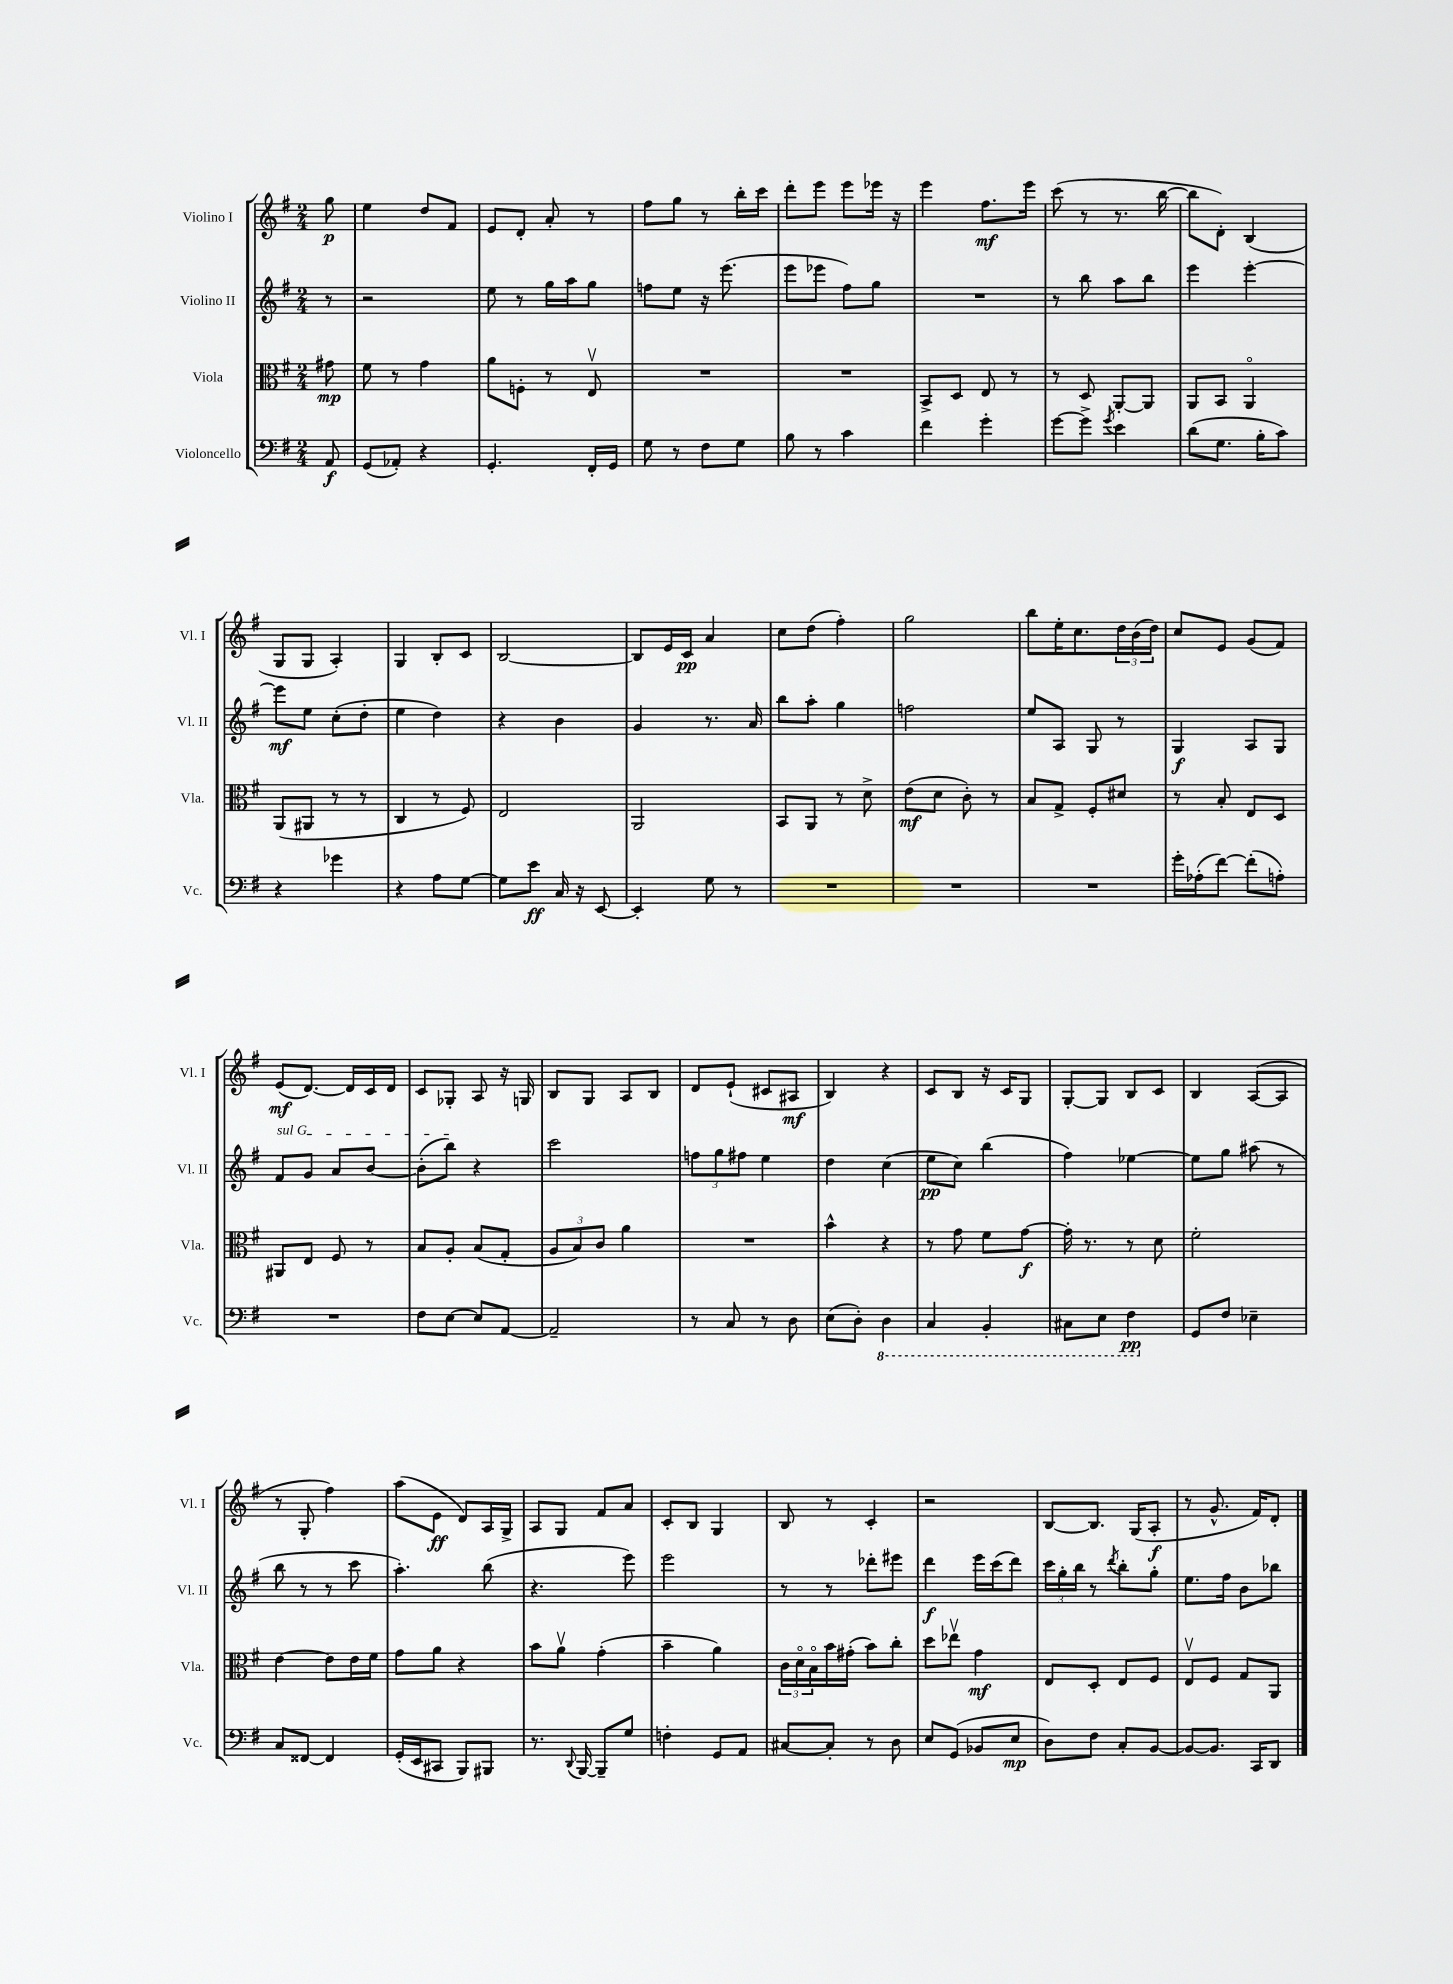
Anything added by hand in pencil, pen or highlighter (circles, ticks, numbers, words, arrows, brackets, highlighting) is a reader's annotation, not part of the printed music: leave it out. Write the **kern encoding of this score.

**kern	**kern	**kern	**kern
*staff4	*staff3	*staff2	*staff1
*clefF4	*clefC3	*clefG2	*clefG2
*k[f#]	*k[f#]	*k[f#]	*k[f#]
*M2/4	*M2/4	*M2/4	*M2/4
8AA	8g#	8r	8gg
=	=	=	=
(8GG	8f#	2r	4ee
8AA-')	8r	.	.
4r	4g	.	8dd
.	.	.	8f#
=	=	=	=
4.GG'	8a	8ee	8e
.	8F'	8r	8d'
.	8r	16gg	8a'
.	.	16aa	.
16FF#'	8Ev	8gg	8r
16GG	.	.	.
=	=	=	=
8G	2r	8ff	8ff#
8r	.	8ee	8gg
8F#	.	16r	8r
.	.	(8.eee	.
8G	.	.	16bb'
.	.	.	16ccc
=	=	=	=
8B	2r	8eee	8ddd'
8r	.	8eee-	8eee
4c	.	8ff#)	8eee
.	.	8gg	16eee-
.	.	.	16r
=	=	=	=
4f#	8BB^	2r	4eee
.	8D	.	.
4g'	8E	.	8.ff#
.	8r	.	.
.	.	.	16eee
=	=	=	=
[8g	8r	8r	(8ccc
8g^]	8D	8bb	8r
8qg	.	.	.
4e	[8AA'	8aa	8.r
.	8AA]	8bb	.
.	.	.	[16bb
=	=	=	=
(8d	8AA	4eee	8bb]
8.G	8BB	.	8d')
.	4AAo	[4eee'	(4B
16B'	.	.	.
8c)	.	.	.
=	=	=	=
4r	(8AA	8eee]	8G
.	8AA#	8ee	8G
4g-	8r	(8cc'	4A')
.	8r	8dd'	.
=	=	=	=
4r	4C	4ee	4G
8A	8r	4dd)	8B'
[8G	8F#)	.	8c
=	=	=	=
8G]	2E	4r	[2B
8e	.	.	.
16C	.	4b	.
16r	.	.	.
[8EE	.	.	.
=	=	=	=
4EE']	2AA	4g	8B]
.	.	.	16e
.	.	.	16c
8G	.	8.r	4a
8r	.	.	.
.	.	16a	.
=	=	=	=
2r	8BB	8bb	8cc
.	8AA	8aa'	(8dd
.	8r	4gg	4ff#')
.	8d^	.	.
=	=	=	=
2r	(8e	2ff	2gg
.	8d	.	.
.	8c')	.	.
.	8r	.	.
=	=	=	=
2r	8B	8ee	8bb
.	8G^	8A	16ee'
.	.	.	8.cc
.	8F#'	8G	.
.	8d#	8r	24dd
.	.	.	(24b
.	.	.	24dd)
=	=	=	=
16g'	8r	4G	8cc
(16A-'	.	.	.
[8f#)	8B'	.	8e
(8f#']	8E	8A	(8g
8A')	8D	8G	8f#)
=	=	=	=
2r	8AA#	8f#	(8e
.	8E	8g	[8.d)
.	8F#	8a	.
.	.	.	16d]
.	8r	[8b	16c
.	.	.	16d
=	=	=	=
8F#	8B	(8b']	8c
[8E	8A'	8bb)	8G-'
8E]	(8B	4r	8A
[8AA	8G'	.	16r
.	.	.	16G
=	=	=	=
2AA~]	12A	2ccc	8B
.	12B)	.	.
.	.	.	8G
.	12c	.	.
.	4a	.	8A
.	.	.	8B
=	=	=	=
8r	2r	12ff	8d
.	.	12gg	.
8C	.	.	(8e`
.	.	12ff#	.
8r	.	4ee	8c#
8D	.	.	8A#
=	=	=	=
(8E	4b^^	4dd	4B)
8D')	.	.	.
4DD	4r	(4cc	4r
=	=	=	=
4CC	8r	8ee	8c
.	8g	8cc)	8B
4BBB'	8f#	(4bb	16r
.	.	.	16c
.	[8g	.	8G
=	=	=	=
8CC#	16g']	4ff#)	[8G'
.	8.r	.	.
8EE	.	.	8G]
4FF#	8r	[4ee-	8B
.	8d	.	8c
=	=	=	=
8GG	2f#'	8ee-]	4B
8F#	.	8gg	.
4E-~	.	(8aa#	([8A
.	.	8r	8A]
=	=	=	=
8C	[4e	8bb	8r
[8FF##	.	8r	8G'
4FF##]	8e]	8r	4ff#)
.	16e	8ccc	.
.	16f#	.	.
=	=	=	=
(16GG'	8g	4.aa')	(8aa
16EE	.	.	.
8CC#	8a	.	8e
8BBB)	4r	.	8d)
8BBB#	.	(8bb	16A
.	.	.	16G^
=	=	=	=
8.r	8b	4.r	8A
.	8av	.	8G
8qqDD	.	.	.
[16BBB	.	.	.
8BBB~]	(4g'	.	8f#
8G	.	8eee)	8a
=	=	=	=
4F'	4b~	2eee	8c'
.	.	.	8B
8GG	4a)	.	4G
8AA	.	.	.
=	=	=	=
[8C#	24c	8r	8B
.	24do	.	.
.	24Bo	.	.
8C#']	16b	8r	8r
.	(16g#'	.	.
8r	8b)	8ddd-'	4c'
8D	8cc'	8eee#	.
=	=	=	=
8E	8dd	4ddd	2r
(8GG	8ee-v	.	.
8BB-	4g	16eee	.
.	.	(16ccc	.
8E	.	8ddd)	.
=	=	=	=
8D)	8E	24ccc	[8B
.	.	24gg'	.
.	.	24bb	.
8F#	8D'	8r	8.B]
.	.	8qddd	.
8C'	8E	8bb'	.
.	.	.	(16G
[8BB	8F#	8gg'	8A'
=	=	=	=
8BB_	8Ev	8.ee	8r
8.BB]	8F#	.	8.g^^
.	.	16ff#	.
.	8G	8b	.
16CC	.	.	16f#)
8DD	8AA	8bb-	8d'
==	==	==	==
*-	*-	*-	*-
